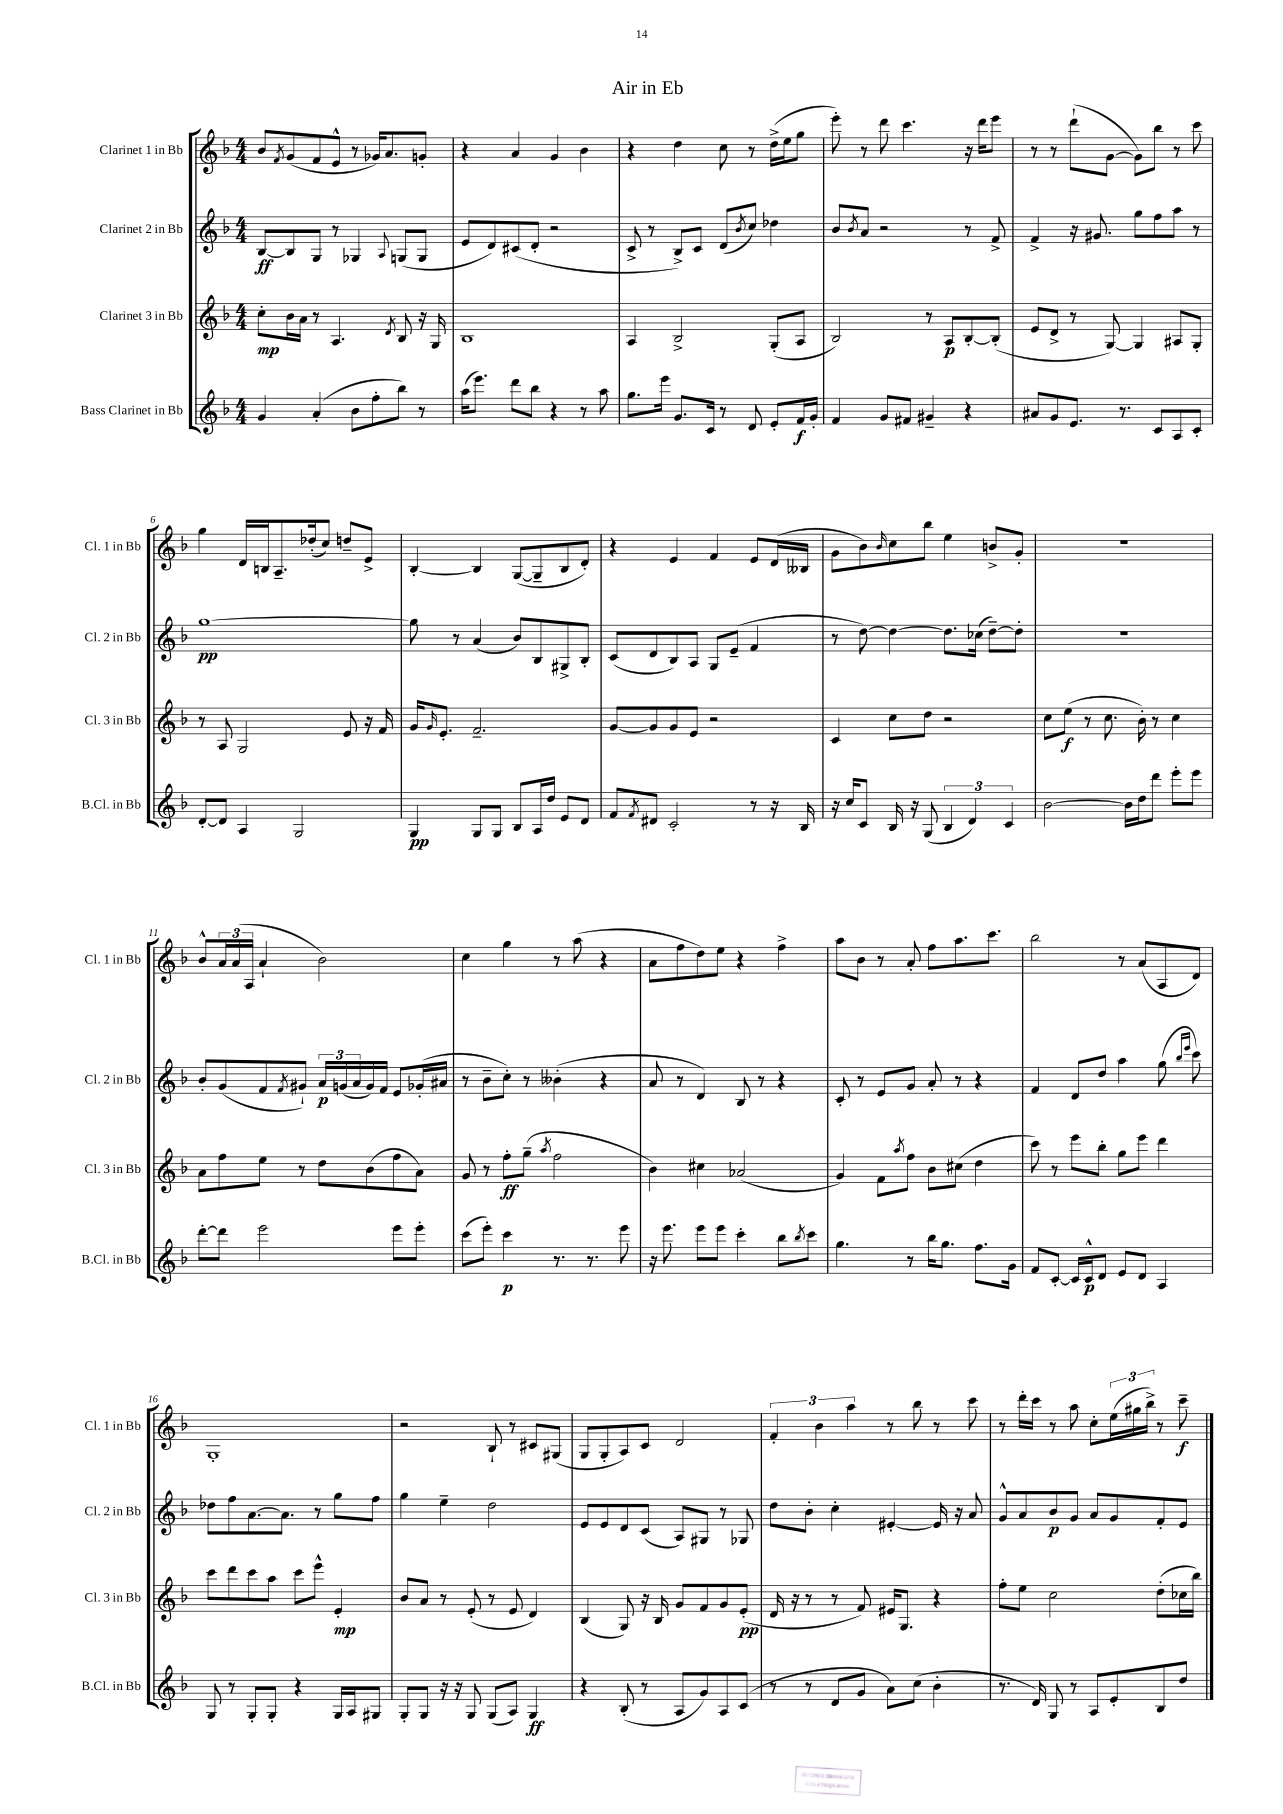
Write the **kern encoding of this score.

**kern	**dynam	**kern	**dynam	**kern	**dynam	**kern	**dynam
*part4	*part4	*part3	*part3	*part2	*part2	*part1	*part1
*staff4	*staff4	*staff3	*staff3	*staff2	*staff2	*staff1	*staff1
*I"Bass Clarinet in Bb	*	*I"Clarinet 3 in Bb	*	*I"Clarinet 2 in Bb	*	*I"Clarinet 1 in Bb	*
*I'B.Cl. in Bb	*	*I'Cl. 3 in Bb	*	*I'Cl. 2 in Bb	*	*I'Cl. 1 in Bb	*
*clefG2	*	*clefG2	*	*clefG2	*	*clefG2	*
*k[b-]	*	*k[b-]	*	*k[b-]	*	*k[b-]	*
*M4/4	*	*M4/4	*	*M4/4	*	*M4/4	*
=1	=1	=1	=1	=1	=1	=1	=1
4g/	.	8cc'\L	mp	[8B-/L	ff	8b-/L	.
.	.	.	.	.	.	8qf/	.
.	.	16b-\L	.	8B-/]	.	(8g/	.
.	.	16a\JJ	.	.	.	.	.
(4a'/	.	8r	.	8G/J	.	8f/	.
.	.	4.A/	.	8r	.	8e^^/J	.
8b-\L	.	.	.	4G-X/	.	8r	.
8ff'\	.	.	.	.	.	16g-X/KL)	.
.	.	.	.	.	.	8.a/	.
.	.	8qd/	.	8qqA/	.	.	.
8bb-\J)	.	8B-/	.	(8Gn/L	.	.	.
8r	.	16r	.	8G/J	.	8gn'/J	.
.	.	16G/	.	.	.	.	.
=2	=2	=2	=2	=2	=2	=2	=2
(16aa\KL	.	1B-	.	8e/L	.	4r	.
8.eee\J)	.	.	.	.	.	.	.
.	.	.	.	8d/)	.	.	.
8ddd\L	.	.	.	(8c#X/	.	4a/	.
8bb-\J	.	.	.	8d'/J	.	.	.
4r	.	.	.	2r	.	4g/	.
8r	.	.	.	.	.	4b-\	.
8aa\	.	.	.	.	.	.	.
=3	=3	=3	=3	=3	=3	=3	=3
8.gg\L	.	4A/	.	8c^/	.	4r	.
.	.	.	.	8r	.	.	.
16eee\Jk	.	.	.	.	.	.	.
8.g/L	.	2B-^/	.	8B-^/L)	.	4dd\	.
.	.	.	.	8c/J	.	.	.
16c/Jk	.	.	.	.	.	.	.
8r	.	.	.	(8d/L	.	8cc\	.
.	.	.	.	8qb-/	.	.	.
8d/	.	.	.	8cc/J)	.	8r	.
8e'/L	.	(8G'/L	.	4dd-X\	.	(16dd^\LL	.
.	.	.	.	.	.	16ee\J	.
16f/L	f	8A/J	.	.	.	8gg\J	.
16g'/JJ	.	.	.	.	.	.	.
=4	=4	=4	=4	=4	=4	=4	=4
4f/	.	2B-/)	.	8b-/L	.	8eee'\)	.
.	.	.	.	8qb-/	.	.	.
.	.	.	.	8a/J	.	8r	.
8g/L	.	.	.	2r	.	8ddd\	.
8f#X/J	.	.	.	.	.	4.ccc\	.
4g#X~/	.	8r	.	.	.	.	.
.	.	8A/L	p	.	.	.	.
4r	.	[8B-'/	.	8r	.	16r	.
.	.	.	.	.	.	16ddd\KL	.
.	.	(8B-'/J]	.	8f^/	.	8eee\J	.
=5	=5	=5	=5	=5	=5	=5	=5
8a#X/L	.	8e/L	.	4f^/	.	8r	.
8g/	.	8d^/J	.	.	.	8r	.
8.e/J	.	8r	.	16r	.	(8ddd`\L	.
.	.	.	.	8.g#X/	.	.	.
.	.	[8G/)	.	.	.	[8g\J	.
8.r	.	.	.	.	.	.	.
.	.	4G/]	.	8gg\L	.	8g\L])	.
8c/L	.	.	.	8ff\	.	8bb-\J	.
8A/	.	8A#X/L	.	8aa\J	.	8r	.
8c'/J	.	8G'/J	.	8r	.	8ccc\	.
!!LO:LB:g=z
=6	=6	=6	=6	=6	=6	=6	=6
[8d'/L	.	8r	.	[1gg	pp	4gg\	.
8d/J]	.	8A/	.	.	.	.	.
4A/	.	2G/	.	.	.	16d/LL	.
.	.	.	.	.	.	16Bn/J	.
.	.	.	.	.	.	8.A~/	.
2G/	.	.	.	.	.	.	.
.	.	.	.	.	.	(16dd-X'/k	.
.	.	.	.	.	.	8cc/J)	.
.	.	8e/	.	.	.	8ddn~/L	.
.	.	16r	.	.	.	8e^/J	.
.	.	16f/	.	.	.	.	.
=7	=7	=7	=7	=7	=7	=7	=7
4G/	pp	16g/KL	.	8gg\]	.	[4B-'/	.
.	.	16qqg/	.	.	.	.	.
.	.	8.e'/J	.	.	.	.	.
.	.	.	.	8r	.	.	.
8G/L	.	2.f~/	.	(4a/	.	4B-/]	.
8G/J	.	.	.	.	.	.	.
8B-/L	.	.	.	8b-/L)	.	([8G/L	.
16A/L	.	.	.	8B-/	.	8G~/]	.
16dd/JJ	.	.	.	.	.	.	.
8e/L	.	.	.	8G#X^/	.	8B-/	.
8d/J	.	.	.	8B-'/J	.	8d'/J)	.
=8	=8	=8	=8	=8	=8	=8	=8
8f/L	.	[8g/L	.	(8c/L	.	4r	.
8qf/	.	.	.	.	.	.	.
8d#X/J	.	8g/]	.	8d/	.	.	.
2c'/	.	8g/	.	8B-/)	.	4e/	.
.	.	8e/J	.	8A/J	.	.	.
.	.	2r	.	8G/L	.	4f/	.
.	.	.	.	(8e~/J	.	.	.
8r	.	.	.	4f/	.	8e/L	.
16r	.	.	.	.	.	(16d/L	.
16B-/	.	.	.	.	.	16B--X/JJ	.
=9	=9	=9	=9	=9	=9	=9	=9
16r	.	4c/	.	8r	.	8g\L	.
16cc/KL	.	.	.	.	.	.	.
8c/J	.	.	.	[8dd\)	.	8b-\)	.
.	.	.	.	.	.	16qqb-/	.
16B-/	.	8cc\L	.	4dd\_	.	8cc\	.
16r	.	.	.	.	.	.	.
(8G/	.	8dd\J	.	.	.	8bb-\J	.
6B-/	.	2r	.	8.dd\L]	.	4ee\	.
6d/)	.	.	.	.	.	.	.
.	.	.	.	(16cc-X\Jk	.	.	.
.	.	.	.	[8dd~\L)	.	8bn^/L	.
6c/	.	.	.	.	.	.	.
.	.	.	.	8dd'\J]	.	8g'/J	.
=10	=10	=10	=10	=10	=10	=10	=10
[2b-\	.	8cc\L	.	1r	.	1r	.
.	.	(8ee\J	f	.	.	.	.
.	.	8r	.	.	.	.	.
.	.	8.cc\	.	.	.	.	.
16b-\LL]	.	.	.	.	.	.	.
16dd\J	.	16b-'\)	.	.	.	.	.
8ddd\J	.	8r	.	.	.	.	.
8eee'\L	.	4cc\	.	.	.	.	.
8eee\J	.	.	.	.	.	.	.
!!LO:LB:g=z
=11	=11	=11	=11	=11	=11	=11	=11
[8ddd'\L	.	8a\L	.	8b-'/L	.	8b-^^/L	.
8ddd\J]	.	8ff\	.	(8g/	.	24a/L	.
.	.	.	.	.	.	(24a/	.
.	.	.	.	.	.	24A/JJ	.
2eee\	.	8ee\J	.	8f/	.	4a`/	.
.	.	.	.	8qf/	.	.	.
.	.	8r	.	8g#X`/J)	.	.	.
.	.	8dd\L	.	24a/LL	p	2b-\)	.
.	.	.	.	(24gn/	.	.	.
.	.	.	.	24a/	.	.	.
.	.	(8b-\	.	16g/)	.	.	.
.	.	.	.	16f/JJ	.	.	.
8eee\L	.	8ff\	.	8e/L	.	.	.
8eee'\J	.	8a\J)	.	(16g-X'/L	.	.	.
.	.	.	.	16a#X/JJ	.	.	.
=12	=12	=12	=12	=12	=12	=12	=12
(8ccc\L	.	8g/	.	8r	.	4cc\	.
8eee'\J)	.	8r	.	8b-~\L	.	.	.
4ccc\	p	8ff'\L	ff	8cc'\J)	.	4gg\	.
.	.	(8gg~\J	.	8r	.	.	.
.	.	8qaa/	.	.	.	.	.
8.r	.	2ff\	.	(4b--X'\	.	8r	.
.	.	.	.	.	.	(8aa\	.
8.r	.	.	.	.	.	.	.
.	.	.	.	4r	.	4r	.
8eee\	.	.	.	.	.	.	.
=13	=13	=13	=13	=13	=13	=13	=13
16r	.	4b-\)	.	8a/	.	8a\L	.
8.eee\	.	.	.	.	.	.	.
.	.	.	.	8r	.	8ff\	.
8eee\L	.	4cc#X\	.	4d/)	.	8dd\)	.
8eee\J	.	.	.	.	.	8ee\J	.
4ccc'\	.	(2a-X/	.	8B-/	.	4r	.
.	.	.	.	8r	.	.	.
8bb-\L	.	.	.	4r	.	4ff^\	.
8qbb-/	.	.	.	.	.	.	.
8ccc\J	.	.	.	.	.	.	.
=14	=14	=14	=14	=14	=14	=14	=14
4.gg\	.	4g/)	.	8c'/	.	8aa\L	.
.	.	.	.	8r	.	8b-\J	.
.	.	8f\L	.	8e/L	.	8r	.
.	.	8qaa/	.	.	.	.	.
8r	.	8ff\J	.	8g/J	.	8a'/	.
16bb-\KL	.	8b-\L	.	8a'/	.	8ff\L	.
8.gg\J	.	.	.	.	.	.	.
.	.	(8cc#X\J	.	8r	.	8.aa\	.
8.ff\L	.	4dd\	.	4r	.	.	.
.	.	.	.	.	.	8.ccc\J	.
16g\Jk	.	.	.	.	.	.	.
=15	=15	=15	=15	=15	=15	=15	=15
8f/L	.	8ccc\)	.	4f/	.	2bb-\	.
[8c'/J	.	8r	.	.	.	.	.
16c/LL]	.	8eee\L	.	8d/L	.	.	.
16c^^/J	p	.	.	.	.	.	.
8d/J	.	8bb-'\J	.	8dd/J	.	.	.
8e/L	.	8gg\L	.	4aa\	.	8r	.
8d/J	.	8eee\J	.	.	.	(8a/L	.
4A/	.	4ddd\	.	(8gg\	.	8A/	.
.	.	.	.	16qqbb-/LL	.	.	.
.	.	.	.	16qqeee/JJ	.	.	.
.	.	.	.	8ccc\)	.	8d/J)	.
!!LO:LB:g=z
=16	=16	=16	=16	=16	=16	=16	=16
8G/	.	8ccc\L	.	8dd-X\L	.	1G'	.
8r	.	8ddd\	.	8ff\	.	.	.
8G'/L	.	8ccc\	.	[8.a\	.	.	.
8G'/J	.	8aa\J	.	.	.	.	.
.	.	.	.	8.a\J]	.	.	.
4r	.	8ccc\L	.	.	.	.	.
.	.	8eee^^\J	.	8r	.	.	.
16G/LL	.	4e'/	mp	8gg\L	.	.	.
16A/J	.	.	.	.	.	.	.
8G#X/J	.	.	.	8ff\J	.	.	.
=17	=17	=17	=17	=17	=17	=17	=17
8G'/L	.	8b-/L	.	4gg\	.	2r	.
8G/J	.	8a/J	.	.	.	.	.
16r	.	8r	.	4ee~\	.	.	.
16r	.	.	.	.	.	.	.
8G/	.	(8e'/	.	.	.	.	.
(8G/L	.	8r	.	2dd\	.	8B-`/	.
8A/J)	.	8e/	.	.	.	8r	.
4G/	ff	4d/)	.	.	.	8c#X/L	.
.	.	.	.	.	.	(8G#X/J	.
=18	=18	=18	=18	=18	=18	=18	=18
4r	.	(4B-/	.	8e/L	.	8G/L	.
.	.	.	.	8e/	.	8G'/	.
(8B-'/	.	8G/)	.	8d/	.	8A/)	.
8r	.	16r	.	(8c/J	.	8c/J	.
.	.	16B-/	.	.	.	.	.
8A/L	.	8g/L	.	8A/L)	.	2d/	.
8g/)	.	8f/	.	8G#X/J	.	.	.
8A/	.	8g/	.	8r	.	.	.
(8c/J	.	(8e'/J	pp	8G-X/	.	.	.
=19	=19	=19	=19	=19	=19	=19	=19
8r	.	16d/	.	8dd\L	.	6f'/	.
.	.	16r	.	.	.	.	.
8r	.	8r	.	8b-'\J	.	.	.
.	.	.	.	.	.	6b-\	.
8d/L	.	8r	.	4cc'\	.	.	.
.	.	.	.	.	.	6aa\	.
8g/J	.	8f/)	.	.	.	.	.
8a\L)	.	16e#X/KL	.	[4e#X'/	.	8r	.
.	.	8.G/J	.	.	.	.	.
(8cc\J	.	.	.	.	.	8bb-\	.
4b-'\	.	4r	.	16e#/]	.	8r	.
.	.	.	.	16r	.	.	.
.	.	.	.	8a/	.	8ccc\	.
=20	=20	=20	=20	=20	=20	=20	=20
8.r	.	8ff'\L	.	8g^^/L	.	8r	.
.	.	8ee\J	.	8a/	.	16ddd'\LL	.
16d/)	.	.	.	.	.	16ccc\JJ	.
8G/	.	2cc\	.	8b-/	p	8r	.
8r	.	.	.	8g/J	.	8aa\	.
8A/L	.	.	.	8a/L	.	8cc'\L	.
8e'/	.	.	.	8g/	.	(24ee\L	.
.	.	.	.	.	.	24gg#X\	.
.	.	.	.	.	.	24bb-^\JJ)	.
8B-/	.	(8dd'\L	.	8f'/	.	8r	.
8dd/J	.	16cc-X\L	.	8e/J	.	8ccc~\	f
.	.	16bb-\JJ)	.	.	.	.	.
==	==	==	==	==	==	==	==
*-	*-	*-	*-	*-	*-	*-	*-
